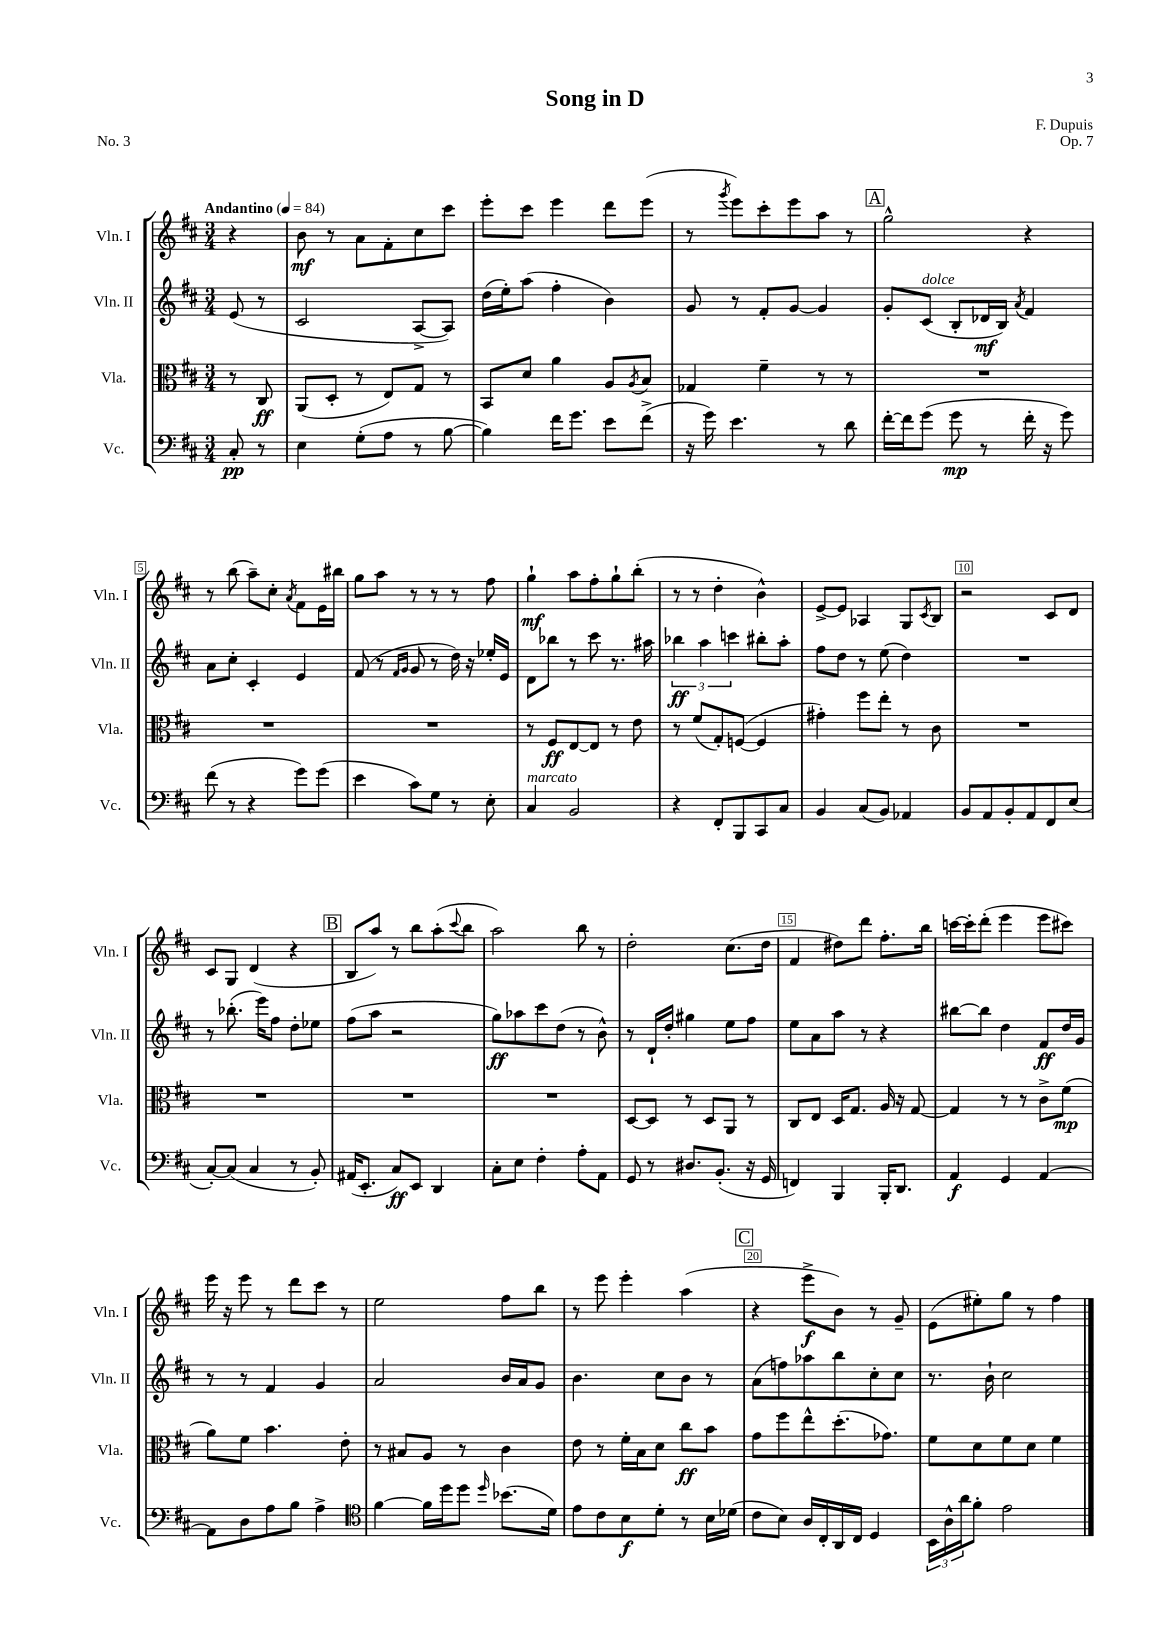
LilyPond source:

\header { title = "Song in D" composer = "F. Dupuis" opus = "Op. 7" piece = "No. 3" }
<<
\new StaffGroup <<
\new Staff = "s0" \with { instrumentName = "Vln. I" shortInstrumentName = "Vln. I" } {
    \clef treble \key d \major \numericTimeSignature \time 3/4 \partial 4 \tempo "Andantino" 4 = 84
    r4 |
    b'8\mf r8 a'8 fis'8-. cis''8 cis'''8 |
    e'''8-. cis'''8 e'''4 d'''8 e'''8( |
    r8 \acciaccatura { g'''8 } e'''8) cis'''8-. e'''8 a''8 r8 |
    \mark \markup { \box "A" } g''2-^ r4 |
    r8 b''8( a''8--) cis''8-. \acciaccatura { a'8 } fis'8 e'16 bis''16 |
    g''8 a''8 r8 r8 r8 fis''8 |
    g''4-!\mf a''8 fis''8-. g''8-! b''8-.( |
    r8 r8 d''4-. b'4-^) |
    e'8~-> e'8 aes4 g8 \acciaccatura { cis'8 } b8 |
    r2 cis'8 d'8 |
    cis'8 g8 d'4( r4 |
    \mark \markup { \box "B" } b8 a''8) r8 b''8 a''8-.( \appoggiatura { cis'''8 } b''8 |
    a''2) b''8 r8 |
    d''2-. cis''8.( d''16 |
    fis'4 dis''8) d'''8 fis''8.-. b''16 |
    c'''16~ c'''16-. d'''8-.( e'''4 e'''8 cis'''8) |
    e'''16 r16 e'''8 r8 d'''8 cis'''8 r8 |
    e''2 fis''8 b''8 |
    r8 e'''8 e'''4-. a''4( |
    \mark \markup { \box "C" } r4 e'''8->\f b'8) r8 g'8-- |
    e'8( eis''8-.) g''8 r8 fis''4 \bar "|." |
}
\new Staff = "s1" \with { instrumentName = "Vln. II" shortInstrumentName = "Vln. II" } {
    \clef treble \key d \major \numericTimeSignature \time 3/4 \partial 4
    e'8( r8 |
    cis'2 a8~-> a8) |
    d''16( e''16-.) a''8( fis''4-. b'4) |
    g'8 r8 fis'8-. g'8~ g'4 |
    \mark \markup { \box "A" } g'8-. cis'8^\markup { \italic "dolce" }( b8-. des'16\mf b16) \acciaccatura { a'8 } fis'4 |
    a'8 cis''8-. cis'4-. e'4 |
    fis'8( r8 \grace { fis'16 g'16 } g'8 r8 d''16) r16 ees''16-. e'16 |
    d'8 bes''8 r8 cis'''8 r8. ais''16 |
    \tuplet 3/2 { bes''4\ff a''4 c'''4 } bis''8-. a''8-. |
    fis''8 d''8 r8 e''8( d''4) |
    R2. |
    r8 bes''8.-.( e'''16) fis''8 d''8-. ees''8 |
    \mark \markup { \box "B" } fis''8( a''8 r2 |
    g''8\ff) aes''8 cis'''8 d''8( r8 b'8-^) |
    r8 d'16-! d''16-. gis''4 e''8 fis''8 |
    e''8 a'8 a''8 r8 r4 |
    bis''8~ bis''8 d''4 fis'8\ff d''16 g'16 |
    r8 r8 fis'4 g'4 |
    a'2 b'16 a'16 g'8 |
    b'4. cis''8 b'8 r8 |
    \mark \markup { \box "C" } a'8( f''8) aes''8 b''8 cis''8-. cis''8 |
    r8. b'16-! cis''2 \bar "|." |
}
\new Staff = "s2" \with { instrumentName = "Vla." shortInstrumentName = "Vla." } {
    \clef alto \key d \major \numericTimeSignature \time 3/4 \partial 4
    r8 cis8\ff |
    a,8( d8-. r8 e8) g8 r8 |
    b,8 d'8 a'4 a8 \acciaccatura { a8 } b8 |
    ges4 fis'4-- r8 r8 |
    \mark \markup { \box "A" } R2. |
    R2. |
    R2. |
    r8 fis8\ff e8~ e8 r8 e'8 |
    r8 fis'8( g8-.) f8~( f4 |
    gis'4-.) fis''8 e''8-. r8 cis'8 |
    R2. |
    R2. |
    \mark \markup { \box "B" } R2. |
    R2. |
    d8~ d8 r8 d8 a,8 r8 |
    cis8 e8 d16 g8. a16 r16 g8~ |
    g4 r8 r8 cis'8-> fis'8\mp( |
    a'8) fis'8 b'4. e'8-. |
    r8 bis8 a8 r8 cis'4 |
    e'8 r8 fis'16-. b16 d'8 cis''8\ff b'8 |
    \mark \markup { \box "C" } g'8 fis''8 e''8-^ d''8.-.( ges'8.) |
    fis'8 d'8 fis'8 d'8 fis'4 \bar "|." |
}
\new Staff = "s3" \with { instrumentName = "Vc." shortInstrumentName = "Vc." } {
    \clef bass \key d \major \numericTimeSignature \time 3/4 \partial 4
    cis8-.\pp r8 |
    e4 g8-.( a8 r8 b8~ |
    b4) fis'16 g'8. e'8 fis'8->( |
    r16 g'16) e'4. r8 d'8 |
    \mark \markup { \box "A" } fis'16~-. fis'16 g'8( g'8\mp r8 fis'16-. r16 g'8) |
    fis'8( r8 r4 g'8) g'8( |
    e'4 cis'8) g8 r8 e8-. |
    cis4^\markup { \italic "marcato" } b,2 |
    r4 fis,8-. b,,8 cis,8 cis8 |
    b,4 cis8( b,8) aes,4 |
    b,8 a,8 b,8-. a,8 fis,8 e8( |
    cis8~-.) cis8( cis4 r8 b,8-.) |
    \mark \markup { \box "B" } ais,16( e,8.-. cis8\ff) e,8 d,4 |
    cis8-. e8 fis4-. a8-. a,8 |
    g,8 r8 dis8. b,8.-.( r16 g,16 |
    f,4) b,,4 b,,16-. d,8. |
    a,4\f g,4 a,4~ |
    a,8 d8 a8 b8 a4-> |
    \clef tenor fis'4~ fis'16 d''16 d''8 \grace { d''16 } bes'8.( d'16) |
    e'8 cis'8 b8\f d'8-. r8 b16 des'16( |
    \mark \markup { \box "C" } cis'8 b8) a16 cis16-. a,16 cis16 d4 |
    \tuplet 3/2 { b,16 a16-^ a'16 } fis'8-. e'2 \bar "|." |
}
>>
>>
\layout { \context { \Score \override BarNumber.break-visibility = ##(#f #t #t) barNumberVisibility = #(every-nth-bar-number-visible 5) \override BarNumber.stencil = #(make-stencil-boxer 0.1 0.3 ly:text-interface::print) } }
